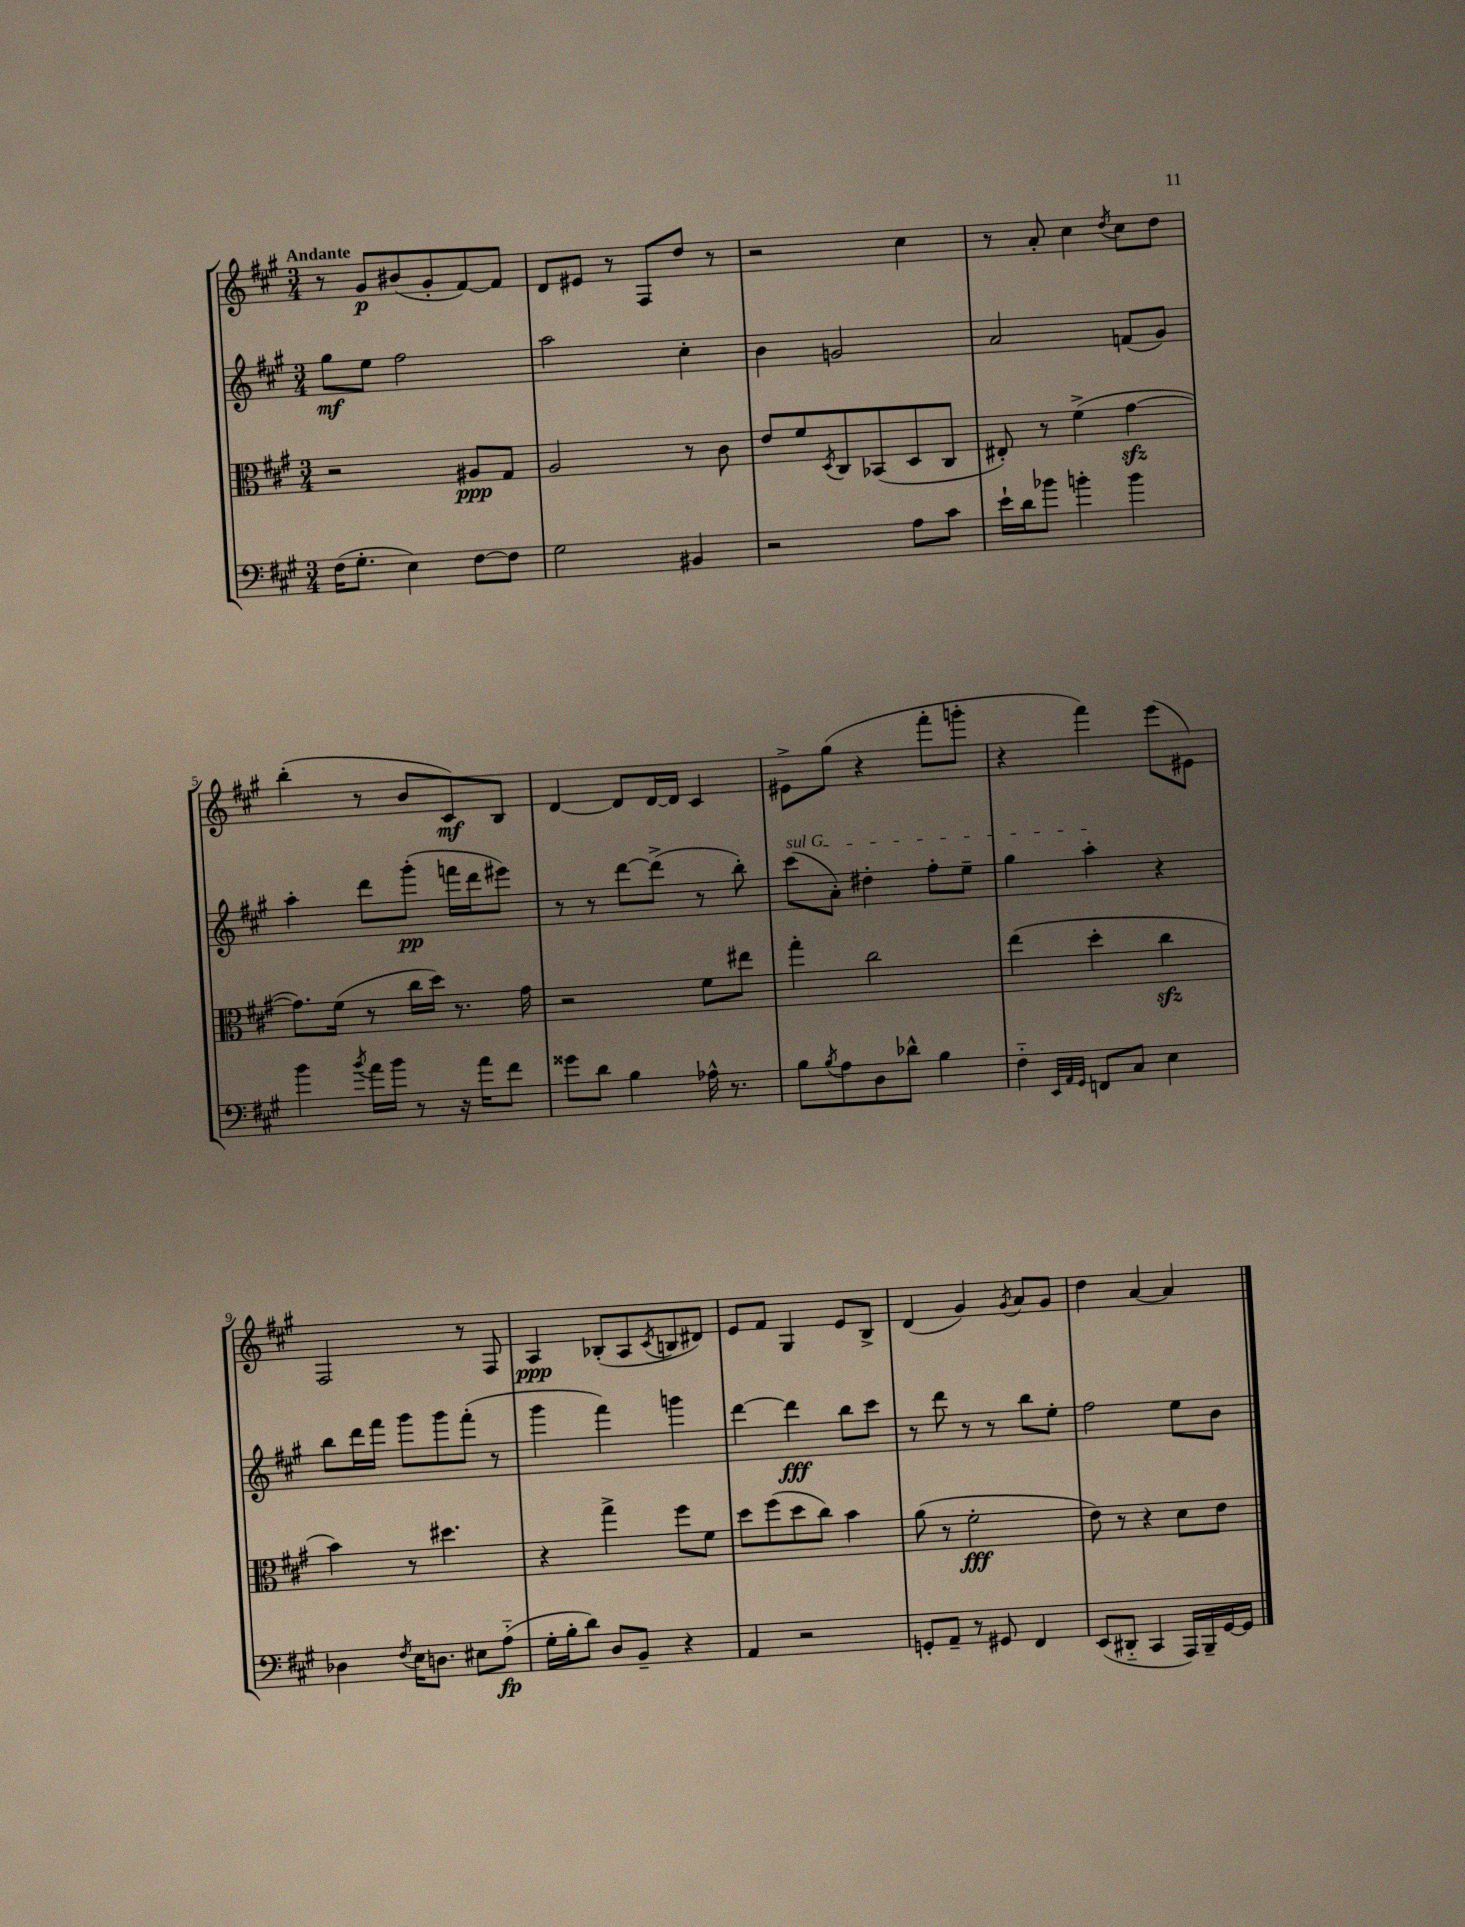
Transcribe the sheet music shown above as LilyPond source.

<<
\new StaffGroup <<
\new Staff = "s0" {
    \clef treble \key a \major \numericTimeSignature \time 3/4 \tempo "Andante"
    r8 gis'8\p bis'8( gis'8-. fis'8~) fis'8 |
    d'8 eis'8 r8 fis8 d''8 r8 |
    r2 cis''4 |
    r8 a'8-. cis''4 \acciaccatura { d''8 } cis''8 d''8 |
    b''4-.( r8 b'8 cis'8\mf) b8 |
    d'4~ d'8 d'16~ d'16 cis'4 |
    eis'8-> gis''8( r4 fis'''8-. g'''8-. |
    r4 fis'''4) e'''8( eis'8) |
    fis2 r8 fis8 |
    a4\ppp bes8-.( a8 \acciaccatura { cis'8 } b8 dis'8) |
    e'8 fis'8 gis4 e'8 b8-> |
    d'4( gis'4) \acciaccatura { gis'8 } a'8 gis'8 |
    d''4 a'4~ a'4 \bar "|." |
}
\new Staff = "s1" {
    \clef treble \key a \major \numericTimeSignature \time 3/4
    gis''8\mf e''8 fis''2 |
    a''2 cis''4-. |
    b'4 g'2 |
    a'2 f'8( gis'8) |
    a''4-. d'''8 gis'''8-.\pp( f'''16 d'''16 eis'''8) |
    r8 r8 d'''8~ d'''8->( r8 b''8-.) |
    \once \override TextSpanner.bound-details.left.text = \markup { \italic "sul G" } cis'''8\startTextSpan( a'8-.) dis''4-. fis''8-. e''8-- |
    gis''4 a''4-.\stopTextSpan r4 |
    b''8 d'''16 fis'''16 gis'''8 gis'''8 fis'''8-.( r8 |
    gis'''4 fis'''4) g'''4 |
    d'''4~ d'''4\fff b''8 cis'''8 |
    r8 d'''8 r8 r8 b''8 e''8-. |
    fis''2 e''8 b'8 \bar "|." |
}
\new Staff = "s2" {
    \clef alto \key a \major \numericTimeSignature \time 3/4
    r2 ais8\ppp gis8 |
    a2 r8 cis'8 |
    e'8 fis'8 \acciaccatura { d8 } cis8 bes,8( d8 cis8 |
    eis8-.) r8 fis'4->( gis'4~\sfz |
    gis'8.) fis'16( r8 cis''16 d''16) r8. gis'16 |
    r2 fis'8 eis''8 |
    gis''4-. cis''2 |
    e''4( d''4-. cis''4\sfz |
    b'4) r8 dis''4. |
    r4 gis''4-> fis''8 fis'8 |
    d''8 fis''8( d''8 cis''8) b'4 |
    a'8( r8 fis'2-.\fff |
    e'8) r8 r4 d'8 e'8 \bar "|." |
}
\new Staff = "s3" {
    \clef bass \key a \major \numericTimeSignature \time 3/4
    fis16( gis8.-. e4) fis8~ fis8 |
    gis2 bis,4 |
    r2 a8 cis'8 |
    e'16-! d'16 bes'8 b'4-. b'4 |
    b'4 \acciaccatura { b'8 } a'16 b'16 r8 r16 a'16 fis'8 |
    gisis'8 d'8 b4 aes16-^ r8. |
    b8 \acciaccatura { b8 } a8 d8 des'8-^ b4 |
    fis4-_ \grace { e,32 a,32 gis,32 } f,8 cis8 e4 |
    des4 \acciaccatura { fis8 } e16 d8. eis8 a8-_\fp( |
    gis16-. b16-. d'8) d8 b,8-- r4 |
    a,4 r2 |
    g,8-. a,8-- r8 gis,8 fis,4 |
    e,8( dis,8-_ cis,4 a,,16) b,,16-- gis,16~ gis,16 \bar "|." |
}
>>
>>
